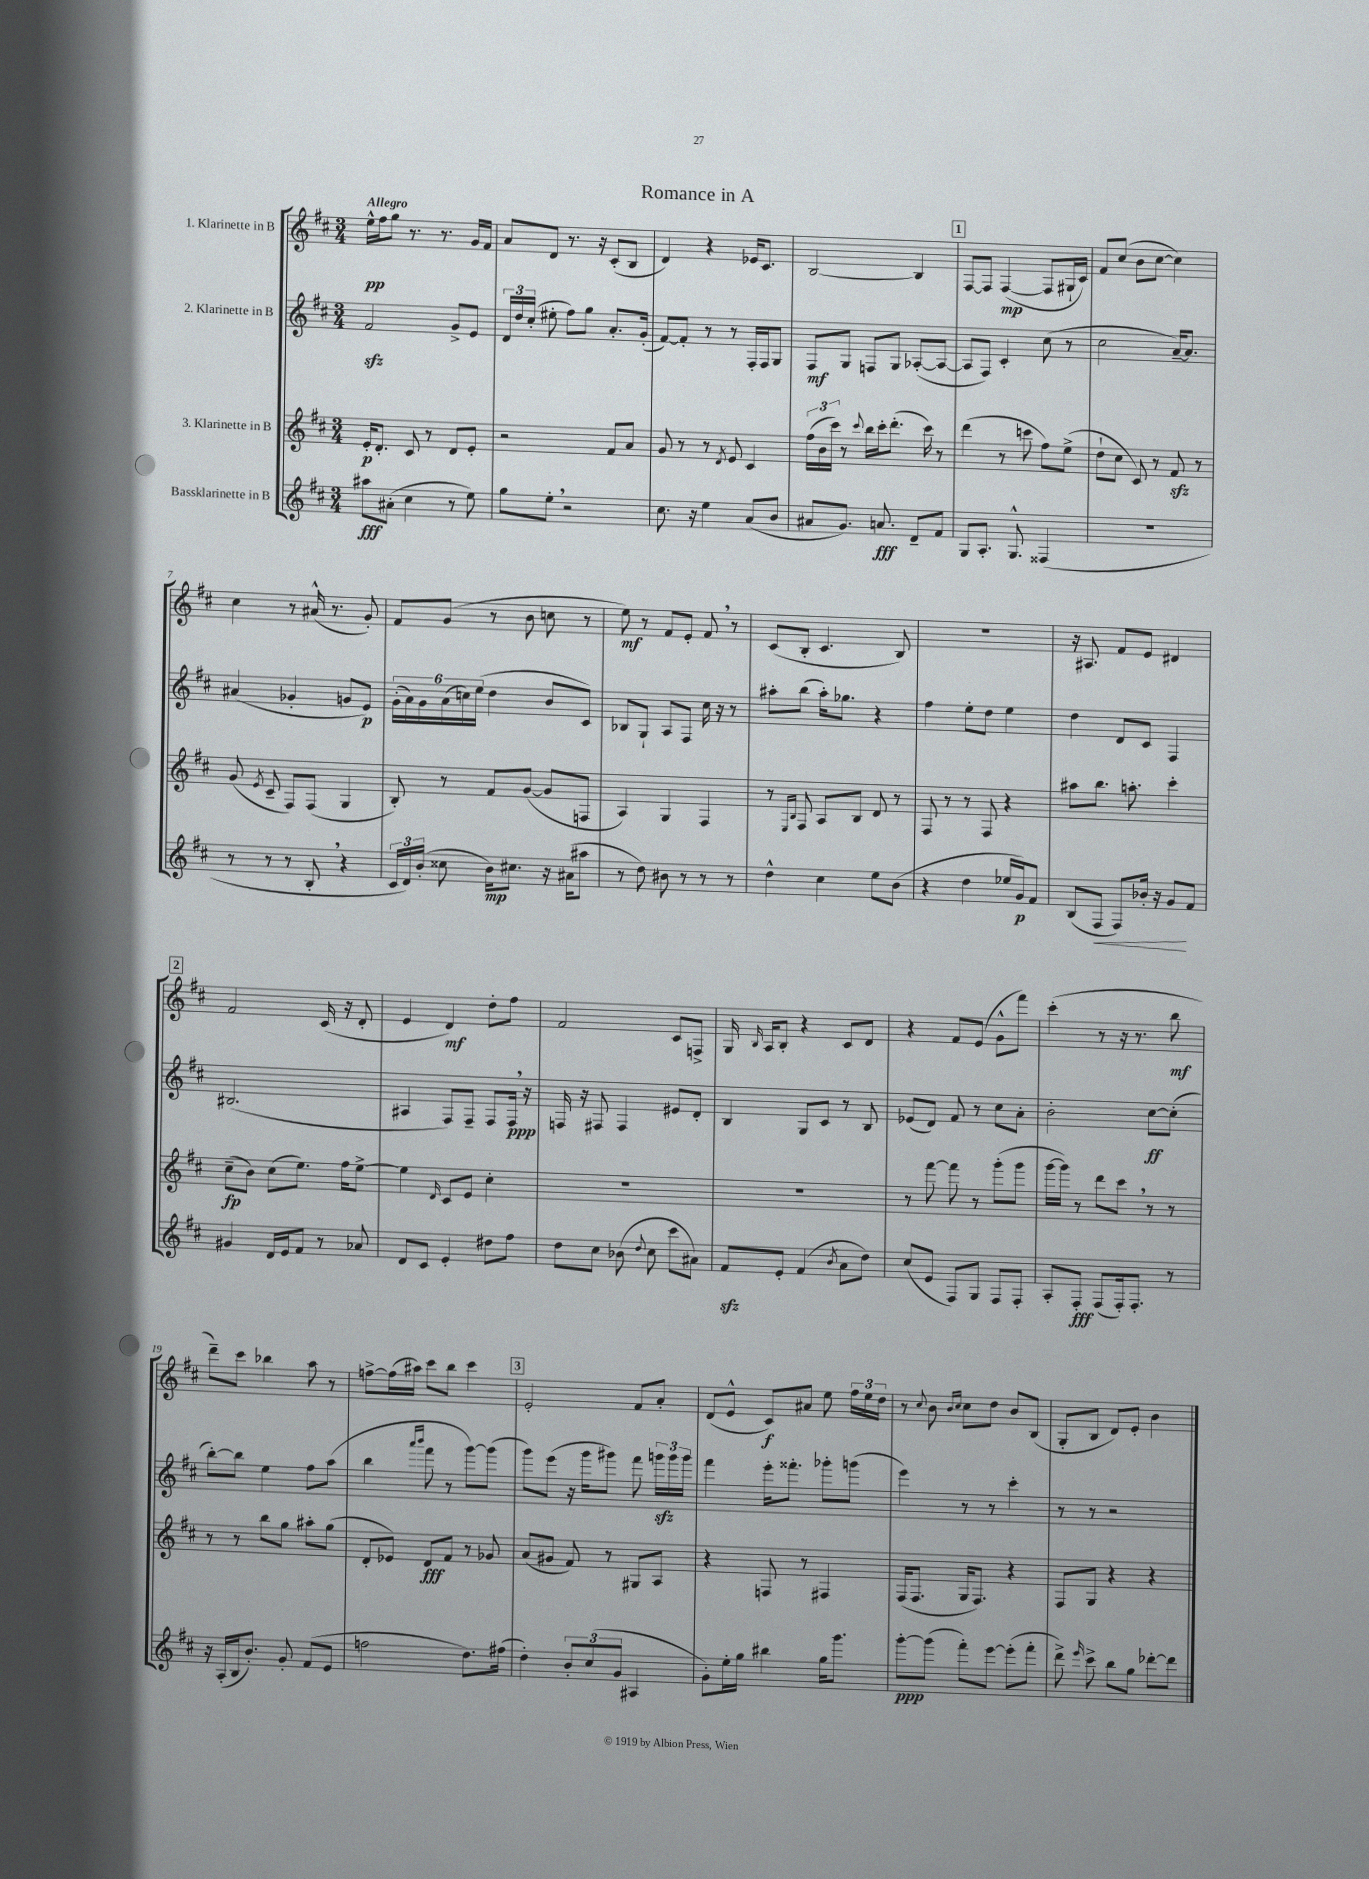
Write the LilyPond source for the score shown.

\header { title = "Romance in A" }
<<
\new StaffGroup <<
\new Staff = "s0" \with { instrumentName = "1. Klarinette in B" } {
    \clef treble \key d \major \numericTimeSignature \time 3/4 \tempo "Allegro"
    \autoBeamOff e''16[-^\pp fis''16 g''8] r8. r8. g'16[ fis'16] |
    a'8[ d'8] r8. r16 cis'8[-.( b8] |
    d'4) r4 ees'16[ cis'8.] |
    b2~ b4 |
    \mark \markup { \box "1" } fis8[~ fis8] fis4~\mp( fis8[ gis16-! cis'16]) |
    fis'8[ cis''8]( b'8[ cis''8]~ cis''4) |
    cis''4 r8 ais'16-^( r8. g'8-.) |
    fis'8[ g'8]( r8 b'8 c''8 r8 |
    e''8\mf) r8 fis'8[ e'8]-. fis'8 \breathe r8 |
    cis'8[( b8]-. cis'4. b8) |
    R2. |
    r16 ais8. fis'8[ e'8] dis'4 |
    \mark \markup { \box "2" } fis'2 cis'16( r16 d'8-. |
    e'4 d'4\mf) d''8[-. fis''8] |
    fis'2 cis'8[ f8]-> |
    g16 \grace { b16 } a16[ b8]-. r4 cis'8[ d'8] |
    r4 fis'8[ e'8]( g'8[-^ fis'''8]) |
    cis'''4-.( r8 r16 r8. b''8\mf |
    d'''8[--) cis'''8] bes''4 a''8 r8 |
    f''8[~-> f''16( ais''16]) cis'''8[ b''8] cis'''4 |
    \mark \markup { \box "3" } e'2-. fis'8[ a'8]-. |
    d'8[( e'8]-^ cis'8[\f) ais'8] e''8 \tuplet 3/2 { fis''16[ e''16 d''16] } |
    r8 \appoggiatura { cis''8 } b'8 \grace { b'16[ cis''16] } cis''8[ d''8] b'8[ b8]( |
    g8[-. b8] d'8[) e'8]-. b'4 \bar "|." |
}
\new Staff = "s1" \with { instrumentName = "2. Klarinette in B" } {
    \clef treble \key d \major \numericTimeSignature \time 3/4
    \autoBeamOff fis'2\sfz g'8[-> e'8] |
    \tuplet 3/2 { d'16[ d''16 cis''16]-.( } eis''8-. fis''8[) g''8] a'8.[-. g'16]-.( |
    fis'8[~) fis'8]-. r8 r8 fis16[-. fis16 g8] |
    fis8[\mf g8] f8[ g8] aes8[~-.( aes8]~ |
    \mark \markup { \box "1" } aes8[ fis8]) cis'4-. cis''8( r8 |
    cis''2 a'16[~--) a'8.] |
    ais'4( ges'4-. g'8[ e'8]\p) |
    \tuplet 6/4 { g'16[-.( a'16) g'16 a'16( c''16) e''16]( } d''4 b'8[ cis'8]) |
    bes8[ g8]-! a8[ fis8] cis''16 r16 r8 |
    ais''8[-. b''8]( ais''16[-.) ges''8.] r4 |
    fis''4 e''8[-. d''8] e''4 |
    d''4 d'8[ cis'8] fis4 |
    \mark \markup { \box "2" } bis2.( |
    ais4 fis8[) fis8]-- fis8[ fis16]\ppp \breathe r16 |
    f16 r16 fis8 fis4 eis'8[ d'8]-. |
    b4 g8[ cis'8] r8 b8 |
    ees'8[( d'8]) fis'8 r8 cis''8[ a'8]-. |
    b'2-. cis''8[~\ff cis''8]-.( |
    b''8[~-.) b''8] e''4 fis''8[ a''8]( |
    b''4 \grace { a'''16[ b'''16] } fis'''8 r8 g'''8[~) g'''8]( |
    \mark \markup { \box "3" } g'''8[) e'''8]( r16 g'''16[ gis'''8]) fis'''8 \tuplet 3/2 { g'''16[\sfz g'''16 g'''16] } |
    fis'''4 e'''16[-. fisis'''8.]-. ges'''8[-. g'''8]( |
    e'''4) r8 r8 cis'''4-. |
    r8 r8 r2 \bar "|." |
}
\new Staff = "s2" \with { instrumentName = "3. Klarinette in B" } {
    \clef treble \key d \major \numericTimeSignature \time 3/4
    \autoBeamOff e'16[-.\p d'8.]-. cis'8 r8 d'8[ e'8]-. |
    r2 fis'8[ a'8] |
    g'8 r8 r8 \acciaccatura { d'8 } e'8 cis'4 |
    \tuplet 3/2 { fis''16[( b'16 cis'''16]) } r8 \appoggiatura { cis'''8 } b''16[ cis'''16-. d'''8.]-.( cis'''16) r8 |
    \mark \markup { \box "1" } d'''4( r8 c'''8 fis''8[) e''8]->( |
    d''8[-! cis''8] cis'8) r8 fis'8\sfz r8 |
    g'8( \acciaccatura { e'8 } cis'8-- fis8[) fis8]( g4 |
    b8-.) r8 fis'8[ g'8]~( g'8[ f8] |
    a4) g4 fis4 |
    r8 \grace { e16[ b16] } fis8 a8[ b8] d'8 r8 |
    fis8 r8 r8 fis8 r4 |
    ais''8[ b''8.] a''8.-. cis'''4-. |
    \mark \markup { \box "2" } cis''8[--\fp( b'8]) cis''8[( e''8.]) fis''16[ e''8]~-> |
    e''4 \grace { d'16 } cis'8[ e'8] cis''4-. |
    R2. |
    R2. |
    r8 fis'''8~ fis'''8 r8 g'''8[-.( g'''8] |
    g'''16[~ g'''16]) r8 d'''8[ cis'''8] \breathe r8 r8 |
    r8 r8 b''8[ g''8] ais''8[-. g''8]( |
    d'8[-. ees'8]) d'8[\fff fis'8] r8 ges'8 |
    \mark \markup { \box "3" } a'8[( gis'8] fis'8) r8 gis8[ a8] |
    r4 f8 r8 fis4 |
    fis16[( fis8.] g16[ fis8.]) r4 |
    fis8[ g8] r4 r4 \bar "|." |
}
\new Staff = "s3" \with { instrumentName = "Bassklarinette in B" } {
    \clef treble \key d \major \numericTimeSignature \time 3/4
    \autoBeamOff ais''8[\fff ais'8]-.( cis''4 r8 e''8) |
    g''8[ e''8]-. \breathe r2 |
    cis''8. r16 e''4 a'8[( b'8] |
    ais'8[ g'8.]) a'8.\fff d'8[-- fis'8] |
    \mark \markup { \box "1" } g8[ a8.]-. g8.-^ fisis4( |
    R2. |
    r8 r8 r8 b8-. \breathe r4 |
    \tuplet 3/2 { cis'16[ d'16) b'16]-.( } cisis''8 b'16[\mp) cis''8.] r16 ais'16[( ais''8] |
    r8 d''8) bis'8 r8 r8 r8 |
    d''4-^ cis''4 e''8[ b'8]( |
    r4 d''4 ees''16[ g'16\p) fis'8] |
    b8[( fis8]\< fis8[) bes'16]-. r16 g'8[\! fis'8] |
    \mark \markup { \box "2" } gis'4 d'16[ e'16 fis'8] r8 aes'8 |
    d'8[ cis'8] e'4-. dis''8[ fis''8] |
    d''8[ cis''8] bes'8( \appoggiatura { d''8 } cis''8 cis'''8[ ais'8]) |
    fis'8[\sfz e'8]-. fis'4( \acciaccatura { b'8 } a'8[ d''8]) |
    cis''8[( e'8] fis8[) g8] fis8[ fis8]-. |
    a8[-. fis8]-.\fff fis8[( fis16-.) fis8.]-. r8 |
    r16 a16[-.( b16 b'8.]-.) g'8-. fis'8[( e'8] |
    f''2 d''8.[) fis''16]( |
    \mark \markup { \box "3" } d''4-.) \tuplet 3/2 { b'8[-. cis''8( g'8] } ais4 |
    g'8[-.) e''16-. g''16] bis''4 g''16[ g'''8.] |
    g'''8[~-.\ppp g'''8]( fis'''8[-.) e'''8]~ e'''8[-.( fis'''8]-. |
    d'''8->) \grace { e'''16 } cis'''8-> b''8[ g''8] des'''8[~-. des'''8] \bar "|." |
}
>>
>>
